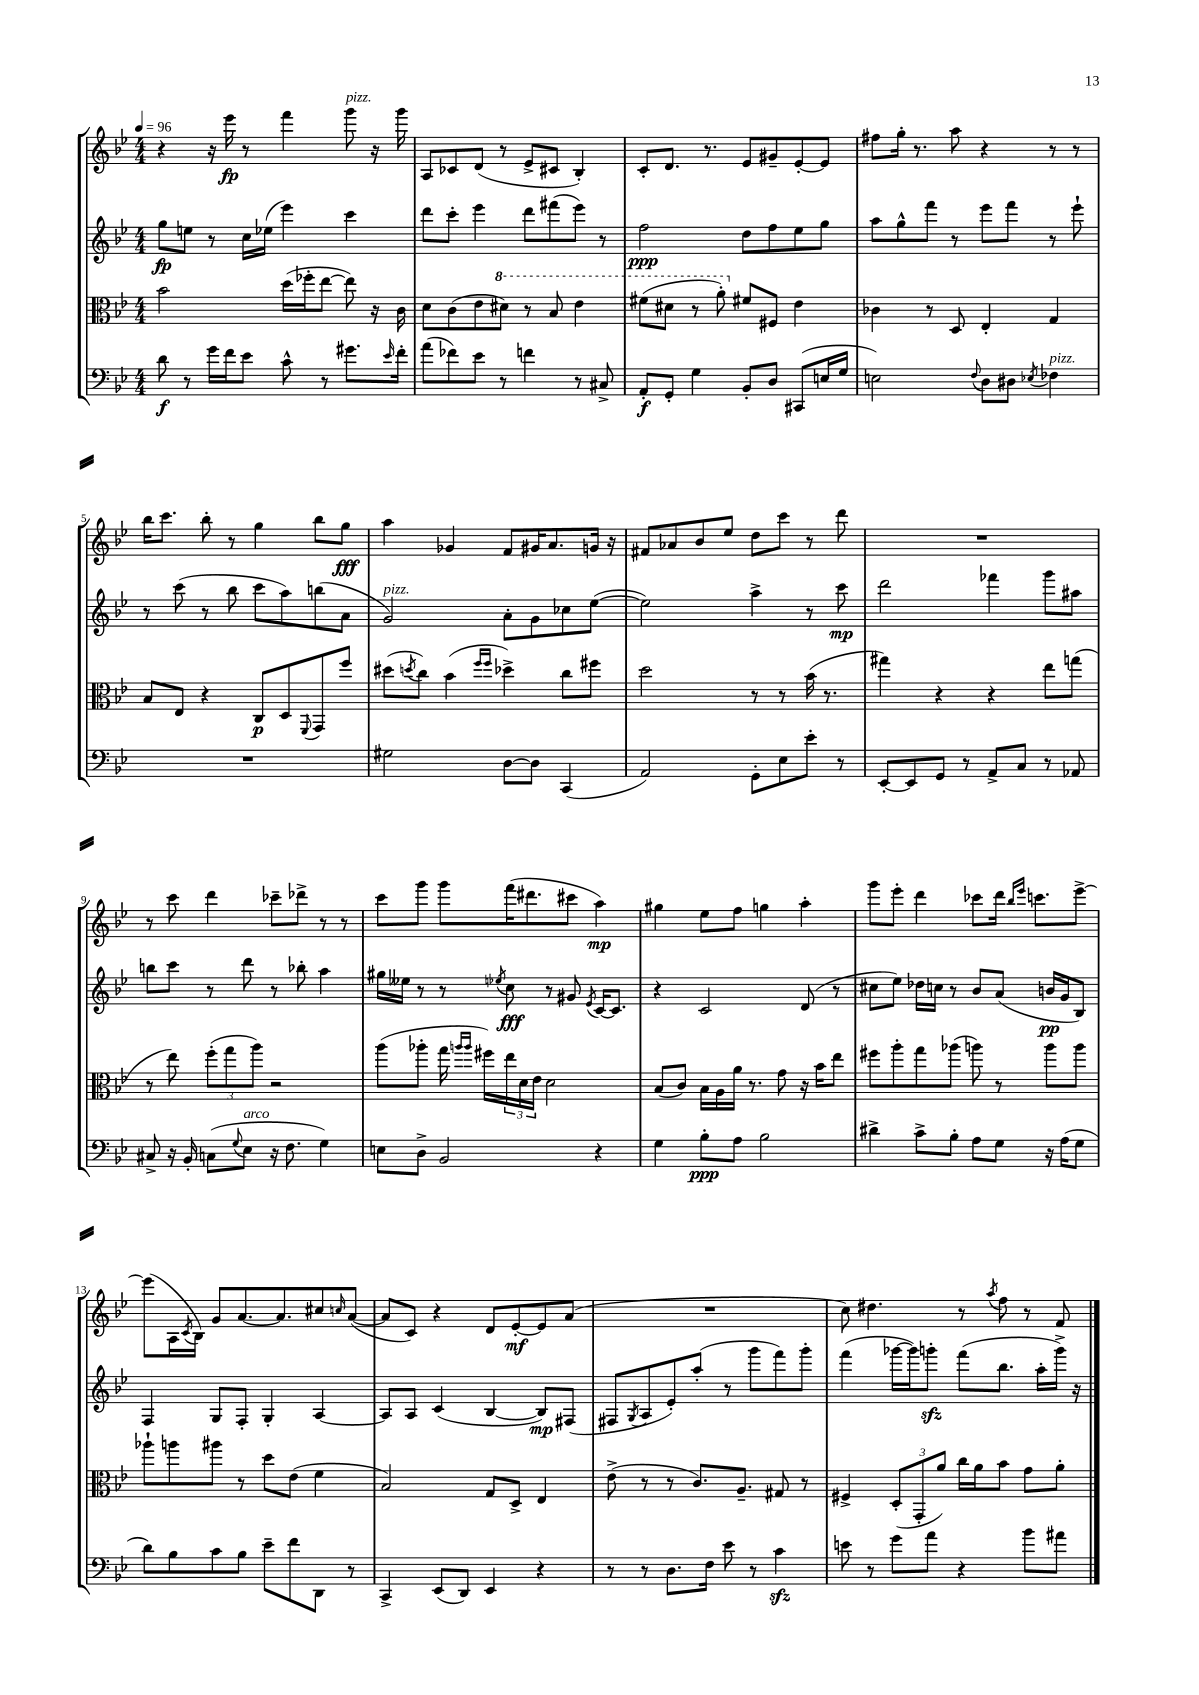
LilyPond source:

<<
\new StaffGroup <<
\new Staff = "s0" {
    \clef treble \key bes \major \numericTimeSignature \time 4/4 \tempo 4 = 96
    r4 r16 ees'''16\fp r8 f'''4 g'''8^\markup { \italic "pizz." } r16 g'''16 |
    a8 ces'8 d'8( r8 ees'8-> cis'8 bes4-.) |
    c'8-. d'8. r8. ees'8 gis'8-- ees'8~-. ees'8 |
    fis''8 g''16-. r8. a''8 r4 r8 r8 |
    bes''16 c'''8. bes''8-. r8 g''4 bes''8 g''8\fff |
    a''4 ges'4 f'8 gis'16 a'8. g'16 r16 |
    fis'8 aes'8 bes'8 ees''8 d''8 c'''8 r8 d'''8 |
    R1 |
    r8 c'''8 d'''4 ces'''8-- des'''8-> r8 r8 |
    c'''8 g'''8 g'''8 f'''16( dis'''8. cis'''8 a''4\mp) |
    gis''4 ees''8 f''8 g''4 a''4-. |
    g'''8 ees'''8-. d'''4 ces'''8 d'''16 \grace { bes''16 ees'''16 } c'''8. ees'''8~-> |
    ees'''8( a16 \acciaccatura { c'8 } bes16) g'8 a'8.~ a'8. cis''8 \grace { c''16 } a'8~( |
    a'8 c'8) r4 d'8 ees'8~-.\mf ees'8 a'8( |
    R1 |
    c''8) dis''4. r8 \acciaccatura { a''8 } f''8 r8 f'8 \bar "|." |
}
\new Staff = "s1" {
    \clef treble \key bes \major \numericTimeSignature \time 4/4
    g''8\fp e''8 r8 c''16 ees''16( ees'''4) c'''4 |
    d'''8 c'''8-. ees'''4 d'''8 fis'''8( ees'''8) r8 |
    f''2\ppp d''8 f''8 ees''8 g''8 |
    a''8 g''8-^ f'''8 r8 ees'''8 f'''8 r8 ees'''8-! |
    r8 c'''8( r8 bes''8 c'''8 a''8) b''8( a'8 |
    g'2^\markup { \italic "pizz." }) a'8-. g'8 ces''8 ees''8~( |
    ees''2) a''4-> r8 c'''8\mp |
    d'''2 fes'''4 g'''8 ais''8 |
    b''8 c'''8 r8 d'''8 r8 bes''8-. a''4 |
    gis''16 eeses''16 r8 r8 \acciaccatura { ees''8 } c''8\fff r8 gis'8 \acciaccatura { ees'8 } c'16~ c'8. |
    r4 c'2 d'8( r8 |
    cis''8 ees''8) des''16 c''16 r8 bes'8 a'8( b'16\pp g'16 bes8) |
    f4 g8 f8-. g4-. a4~ |
    a8 a8 c'4( bes4~ bes8\mp) fis8( |
    fis8 \acciaccatura { g8 } a8 ees'8-.) a''8-.( r8 g'''8 f'''8) g'''8-. |
    f'''4( ges'''16~ ges'''16) g'''8-.\sfz f'''8( bes''8. a''16-. g'''16->) r16 \bar "|." |
}
\new Staff = "s2" {
    \clef alto \key bes \major \numericTimeSignature \time 4/4
    bes'2 d''16( fes''16-. ees''8~ ees''8) r16 c'16 |
    d'8 c'8( ees'8 \ottava #1 dis''8) r8 bes'8 ees''4 |
    fis''8( dis''8 r8 a''8-.) \ottava #0 fis'8 fis8 ees'4 |
    ces'4 r8 d8 ees4-. g4 |
    bes8 ees8 r4 c8\p d8 \appoggiatura { f,8 } g,8 f''8 |
    dis''8( \acciaccatura { d''8 } c''8) bes'4( \grace { f''16 f''16 } des''4->) c''8 fis''8 |
    d''2 r8 r8 bes'16( r8. |
    gis''4) r4 r4 ees''8 g''8( |
    r8 ees''8) \tuplet 3/2 { f''8-.( g''8 a''8) } r2 |
    a''8( aes''8-. g''16 \grace { a''16 a''16 } fis''16) \tuplet 3/2 { ees''16 d'16 ees'16 } d'2 |
    bes8( c'8) bes16 a16 a'16 r8. g'8 r16 bes'16 ees''8 |
    fis''8 a''8-. g''8 aes''8( a''8) r8 a''8 a''8 |
    aes''8-! a''8 ais''8 r8 d''8 ees'8( f'4 |
    bes2) g8 d8-> ees4 |
    ees'8->( r8 r8 c'8.) a8.-- gis8 r8 |
    fis4-> \tuplet 3/2 { d8-.( g,8-. a'8) } c''16 a'16 bes'8 g'8 a'8-. \bar "|." |
}
\new Staff = "s3" {
    \clef bass \key bes \major \numericTimeSignature \time 4/4
    d'8\f r8 g'16 f'16 ees'8 c'8-^ r8 gis'8. \grace { ees'16 } f'16-. |
    a'8( fes'8) ees'8 r8 f'4 r8 cis8-> |
    a,8-.\f g,8-. g4 bes,8-. d8 cis,8( e16 g16 |
    e2) \appoggiatura { f8 } d8 dis8 \acciaccatura { ees8 } fes4^\markup { \italic "pizz." } |
    R1 |
    gis2 d8~ d8 c,4( |
    a,2) g,8-. ees8 ees'8-. r8 |
    ees,8~-. ees,8 g,8 r8 a,8-> c8 r8 aes,8 |
    cis8-> r16 bes,16-. c8( \appoggiatura { g8 } ees8^\markup { \italic "arco" } r16 f8. g4) |
    e8 d8-> bes,2 r4 |
    g4 bes8-.\ppp a8 bes2 |
    dis'4-> c'8-> bes8-. a8 g8 r16 a16( g8 |
    d'8) bes8 c'8 bes8 ees'8-- f'8 d,8 r8 |
    c,4-> ees,8( d,8) ees,4 r4 |
    r8 r8 d8. f16 ees'8 r8 c'4\sfz |
    e'8 r8 g'8 a'8 r4 bes'8 ais'8 \bar "|." |
}
>>
>>
